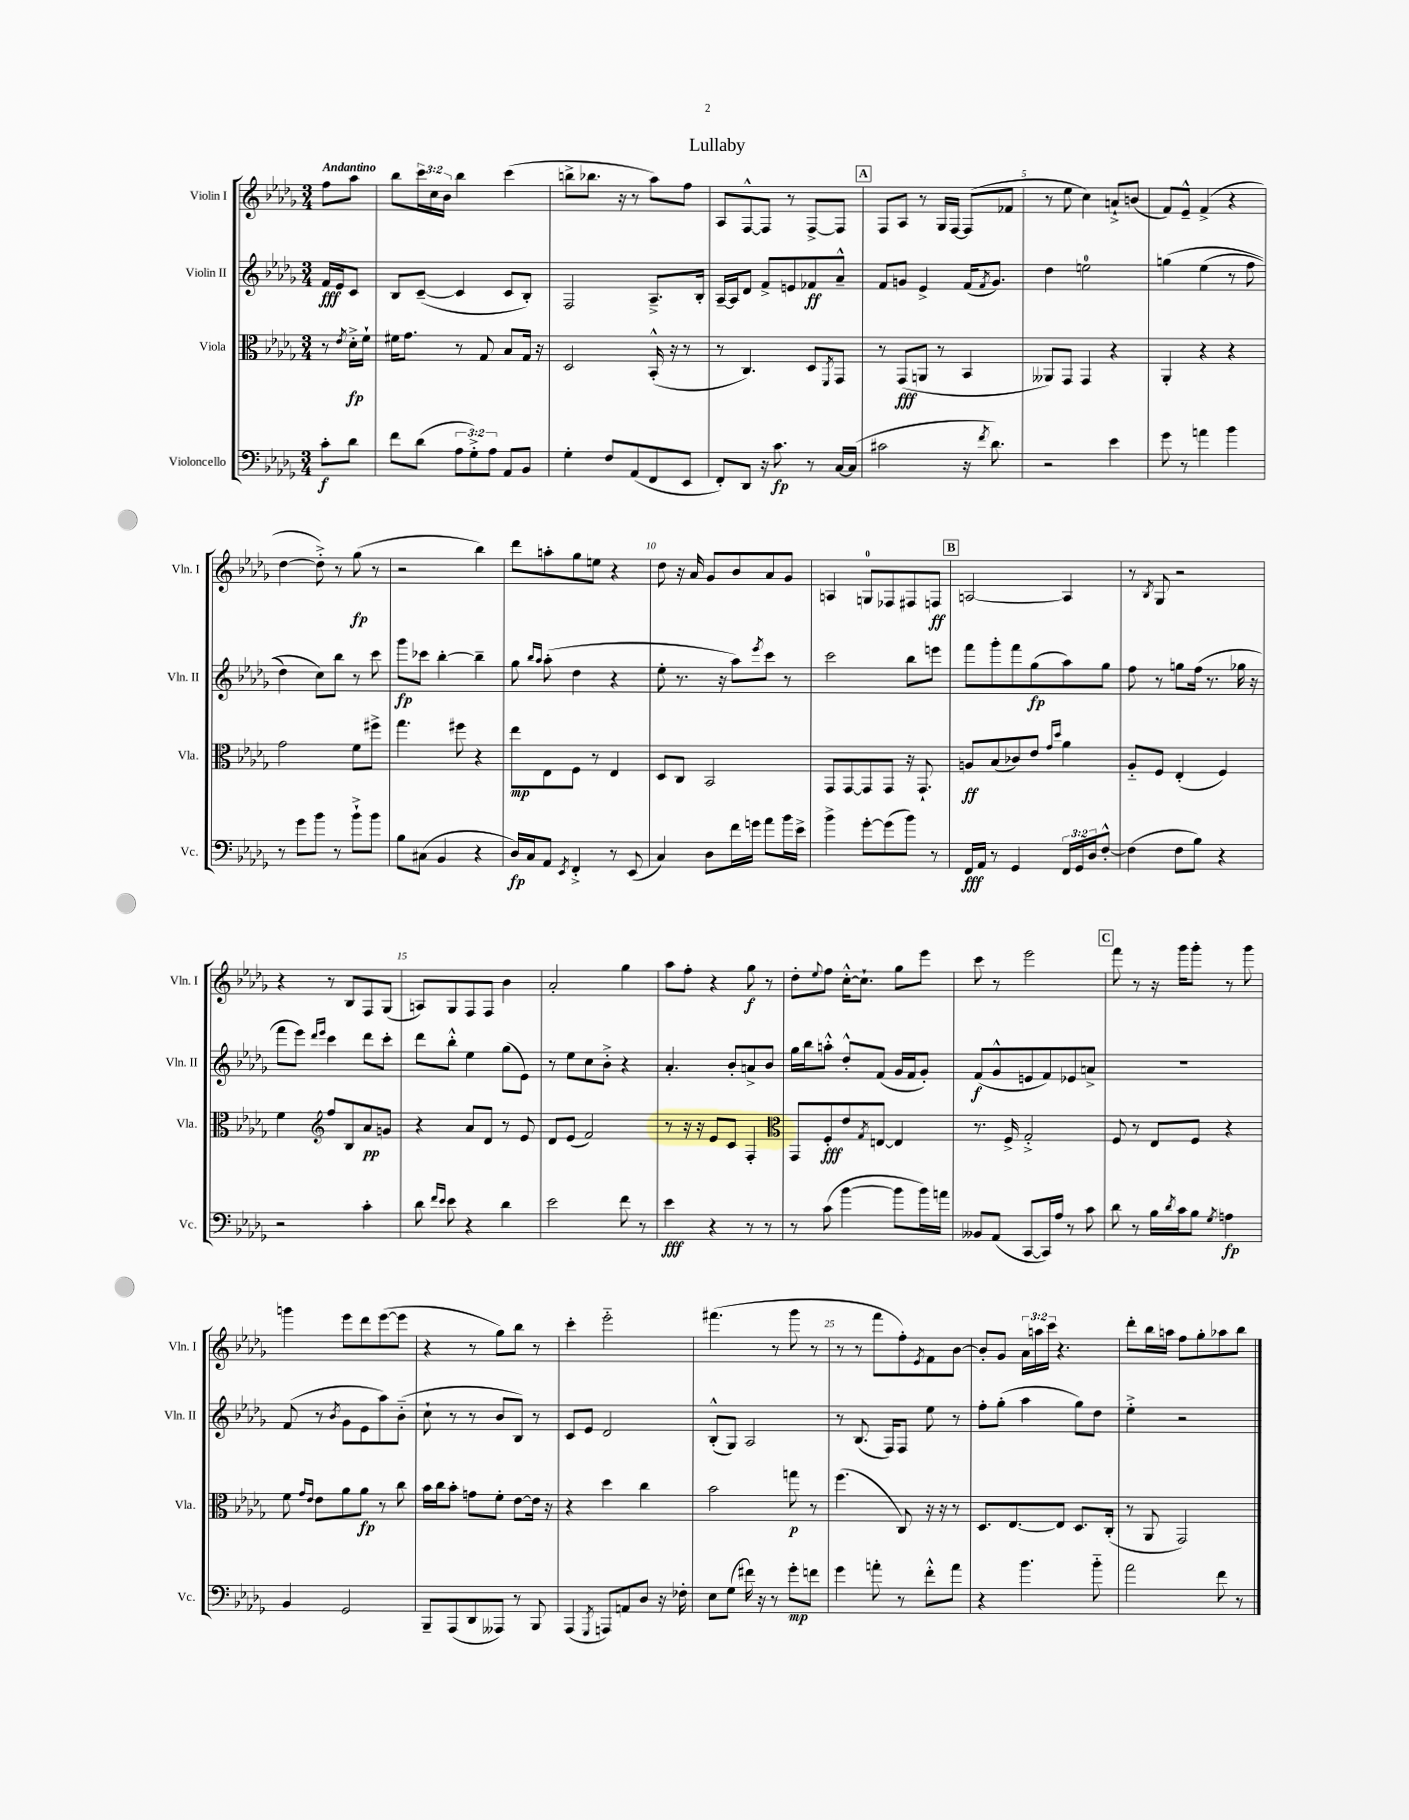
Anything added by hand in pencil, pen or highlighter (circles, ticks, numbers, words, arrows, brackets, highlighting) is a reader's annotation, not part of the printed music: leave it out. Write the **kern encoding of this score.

**kern	**kern	**kern	**kern
*staff4	*staff3	*staff2	*staff1
*clefF4	*clefC3	*clefG2	*clefG2
*k[b-e-a-d-g-]	*k[b-e-a-d-g-]	*k[b-e-a-d-g-]	*k[b-e-a-d-g-]
*M3/4	*M3/4	*M3/4	*M3/4
8c'	8r	16f	8ff
.	.	16e-	.
.	8qe-	.	.
8d-	16d-'^	8c	8aa-
.	16f`	.	.
=	=	=	=
8f	16f#	8B-	8bb-
.	8.g-	.	.
(8d-	.	([8c~	24ccc
.	.	.	24cc
.	.	.	24b-
12A-	8r	4c]	4bb-
12G-'^)	.	.	.
.	8G-	.	.
12A-	.	.	.
8AA-	8B-	8c	(4ccc
8BB-	16G-	8B-')	.
.	16r	.	.
=	=	=	=
4G-'	2D-	2F	8bb^
.	.	.	8.bb-
8F	.	.	.
.	.	.	16r
(8AA-	.	.	8r
8FF	(16BB-'^^	8.A-~^	8aa-)
.	16r	.	.
8EE-	8r	.	8ff
.	.	16B-'	.
=	=	=	=
8FF')	8r	[16A-~	8A-
.	.	16A-]	.
8DD-	4.C)	8d-	[8F^^
16r	.	8f^	8F]
8.c	.	.	.
.	.	8e	8r
8r	8D-	8f-	[8F^
.	8qFF	.	.
[16C	8GG-	8a-~^^	8F]
(16C]	.	.	.
=	=	=	=
2c#	8r	8f	8F
.	(8GG-	8g	8A-
.	8AA	4e-^	8r
.	8r	.	16G-
.	.	.	[16F
16r	4BB-	(16f	(8F]
8qf	.	8qf	.
8.d-)	.	8.g)	.
.	.	.	8f-
=	=	=	=
2r	8AA--)	4dd-	8r
.	8GG-	.	8ee-
.	4GG-	2ee	4cc)
4e-	4r	.	8a`^
.	.	.	(8b
=	=	=	=
8g-	4AA-'	&(4gg	8f)
8r	.	.	8e-~^^
4a	4r	(4ee-	(4f^
4b-	4r	8r	4r
.	.	8ff	.
=	=	=	=
8r	2g-	4dd-)	[4dd-
8g-	.	.	.
8b-	.	8cc&)	8dd-'^])
8r	.	8bb-	8r
8b-`^	8f	8r	(8gg-
8b-	8ff#^	8ccc	8r
=	=	=	=
8B-	4.gg-	8ggg-	2r
(8C#	.	8ccc-	.
4BB-	.	[4bb-'	.
.	8ff#	.	.
4r	4r	4bb-~]	4bb-)
=	=	=	=
16D-)	8ee-	8gg-	8ddd-
16C	.	.	.
.	.	16qqbb-	.
.	.	16qqaa-	.
8AA-	8E-	(8aa-'	8aa'
8qEE-	.	.	.
4FF'^	8F	4dd-	8gg-
.	8r	.	8ee
8r	4E-	4r	4r
(8EE-	.	.	.
=	=	=	=
4C)	8D-	8ee-'	8dd-
.	8C	8.r	16r
.	.	.	16a-
8D-	2BB-	.	8g-
.	.	16r	.
16f	.	8aa-)	8b-
16g	.	.	.
.	.	8qeee-	.
8a-	.	8ccc	8a-
16b-	.	8r	8g-
16e-^	.	.	.
=	=	=	=
4b-^	8GG-	2ccc	4A
.	[8GG-	.	.
[8g-'	8GG-]	.	8G
(8g-]	8GG-	.	8F-
8b-)	16r	8bb-	8F#
.	8.GG-`	.	.
8r	.	8eee	8F
=	=	=	=
16FF	8A	8fff	[2A
16AA-	.	.	.
8r	(8B-	8ggg-'	.
4GG-	8c-)	8fff	.
.	8e-	(8gg-	.
.	16qqg-	.	.
.	16qqdd-	.	.
24FF	4a-	8aa-)	4A]
24GG-	.	.	.
24D-	.	.	.
[8F'^^	.	8gg-	.
=	=	=	=
(4F]	8A-'~	8ff	8r
.	.	.	8qB-
.	8F	8r	8G-
8F	(4E-'	8gg	2r
8B-)	.	(16ff	.
.	.	8.r	.
4r	4F)	.	.
.	.	16gg-	.
.	.	16r	.
=	=	=	=
2r	4f	8fff	4r
.	.	8eee-)	.
*	*clefG2	*	*
.	.	16qqddd-	.
.	.	16qqeee-	.
.	8ff	4ccc	8r
.	8B-	.	8B-
4c'	8a-	8ddd-	8F
.	8g	8ccc'	(8G-
=	=	=	=
8d-	4r	8ddd-	8A)
16qqf	.	.	.
16qqe-	.	.	.
8e-	.	8bb-'^^	8G-
4r	8a-	4ee-	8F
.	8d-	.	8F
4d-	8r	(8gg-	4b-
.	8e-	8e-)	.
=	=	=	=
2e-	8d-	8r	2a-'
.	(8e-	8ee-	.
.	2f)	8cc	.
.	.	8b-'^	.
8f	.	4r	4gg-
8r	.	.	.
=	=	=	=
4e-	8r	4.a-'	8aa-
.	16r	.	8ff'
.	16r	.	.
4r	8e-	.	4r
.	8c	8b-'	.
8r	4F'	8a^	8gg-
8r	.	8b-	8r
=	=	=	=
*	*clefC3	*	*
8r	8GG-	16gg-	8dd-'
.	.	16bb-	.
.	.	.	8qqee-
(8c	8F'	8aa'^^	8ff
[4b-	8e-	8dd-'^^	[16cc'^^
.	.	.	8.cc`]
.	8qG-	.	.
.	[8E	(8f	.
8b-]	4E]	16g-	8gg-
.	.	16f	.
16b-)	.	8g-')	8eee-
16a	.	.	.
=	=	=	=
8BB--	8.r	(8f	8ccc
(8AA-	.	8g-^^	8r
.	16F^	.	.
[8CC	2G-'^	8e	2eee-
16CC])	.	8f)	.
16A-	.	.	.
8r	.	8e-	.
8c	.	8a^	.
=	=	=	=
8d-	8F	2.r	8fff
8r	8r	.	8r
16B-	8E-	.	16r
8qd-	.	.	.
16c	.	.	16ggg-
8B-	8F	.	8ggg-'
8qG-	.	.	.
4A	4r	.	8r
.	.	.	8ggg-
=	=	=	=
4BB-	8f	(8f	4ggg
.	16qqg-	.	.
.	16qqe-	.	.
.	8e-	8r	.
.	.	8qb-	.
2GG-	8a-	8g-	8eee-
.	8a-	8e-	8ddd-
.	8r	8aa-)	([8eee-
.	8cc	(8b-'~	8eee-]
=	=	=	=
8BBB-~	16b-	8cc`	4r
.	16cc	.	.
(8AAA-	8b-'	8r	.
8DD-	8g	8r	8r
8AAA--)	8f'	8b-	8gg-)
8r	[8e-	8B-)	8bb-
8BBB-	16e-]	8r	8r
.	16r	.	.
=	=	=	=
(4AAA-	4r	8c	4ccc'
.	.	8e-	.
8qGGG-	.	.	.
8AAA)	4dd-	2d-	2eee-'~
8AA	.	.	.
8D-	4cc	.	.
16r	.	.	.
16F-'	.	.	.
=	=	=	=
8E-	2b-	(8B-'^^	(4.fff#
(8G-	.	8G-)	.
16f#)	.	2A-	.
16r	.	.	.
8r	.	.	8r
8g-'	8gg	.	8ggg-
8f	8r	.	8r
=	=	=	=
4g-	(4.ff	8r	8r
.	.	(8.B-	8r
8a'	.	.	8fff
.	.	16F)	.
8r	8C)	8F	8ff')
.	.	.	8qe-
8f'^^	16r	8ee-	8f
.	16r	.	.
8a	8r	8r	[8b-
=	=	=	=
4r	8.D-	8ff'	8b-']
.	.	(8gg-'	8g-
.	[8.E-	.	.
4.b-	.	4aa-	24a-
.	.	.	24aa
.	.	.	24ccc
.	8E-]	.	4.r
.	8.D-	8gg-)	.
8b-'~	.	8dd-	.
.	(16C'	.	.
=	=	=	=
2a-	8r	4ee-'^	8ddd-'
.	8AA-	.	16bb-
.	.	.	16aa
.	2GG-)	2r	8ff
.	.	.	8gg-'
8f	.	.	8aa-
8r	.	.	8bb-
==	==	==	==
*-	*-	*-	*-
